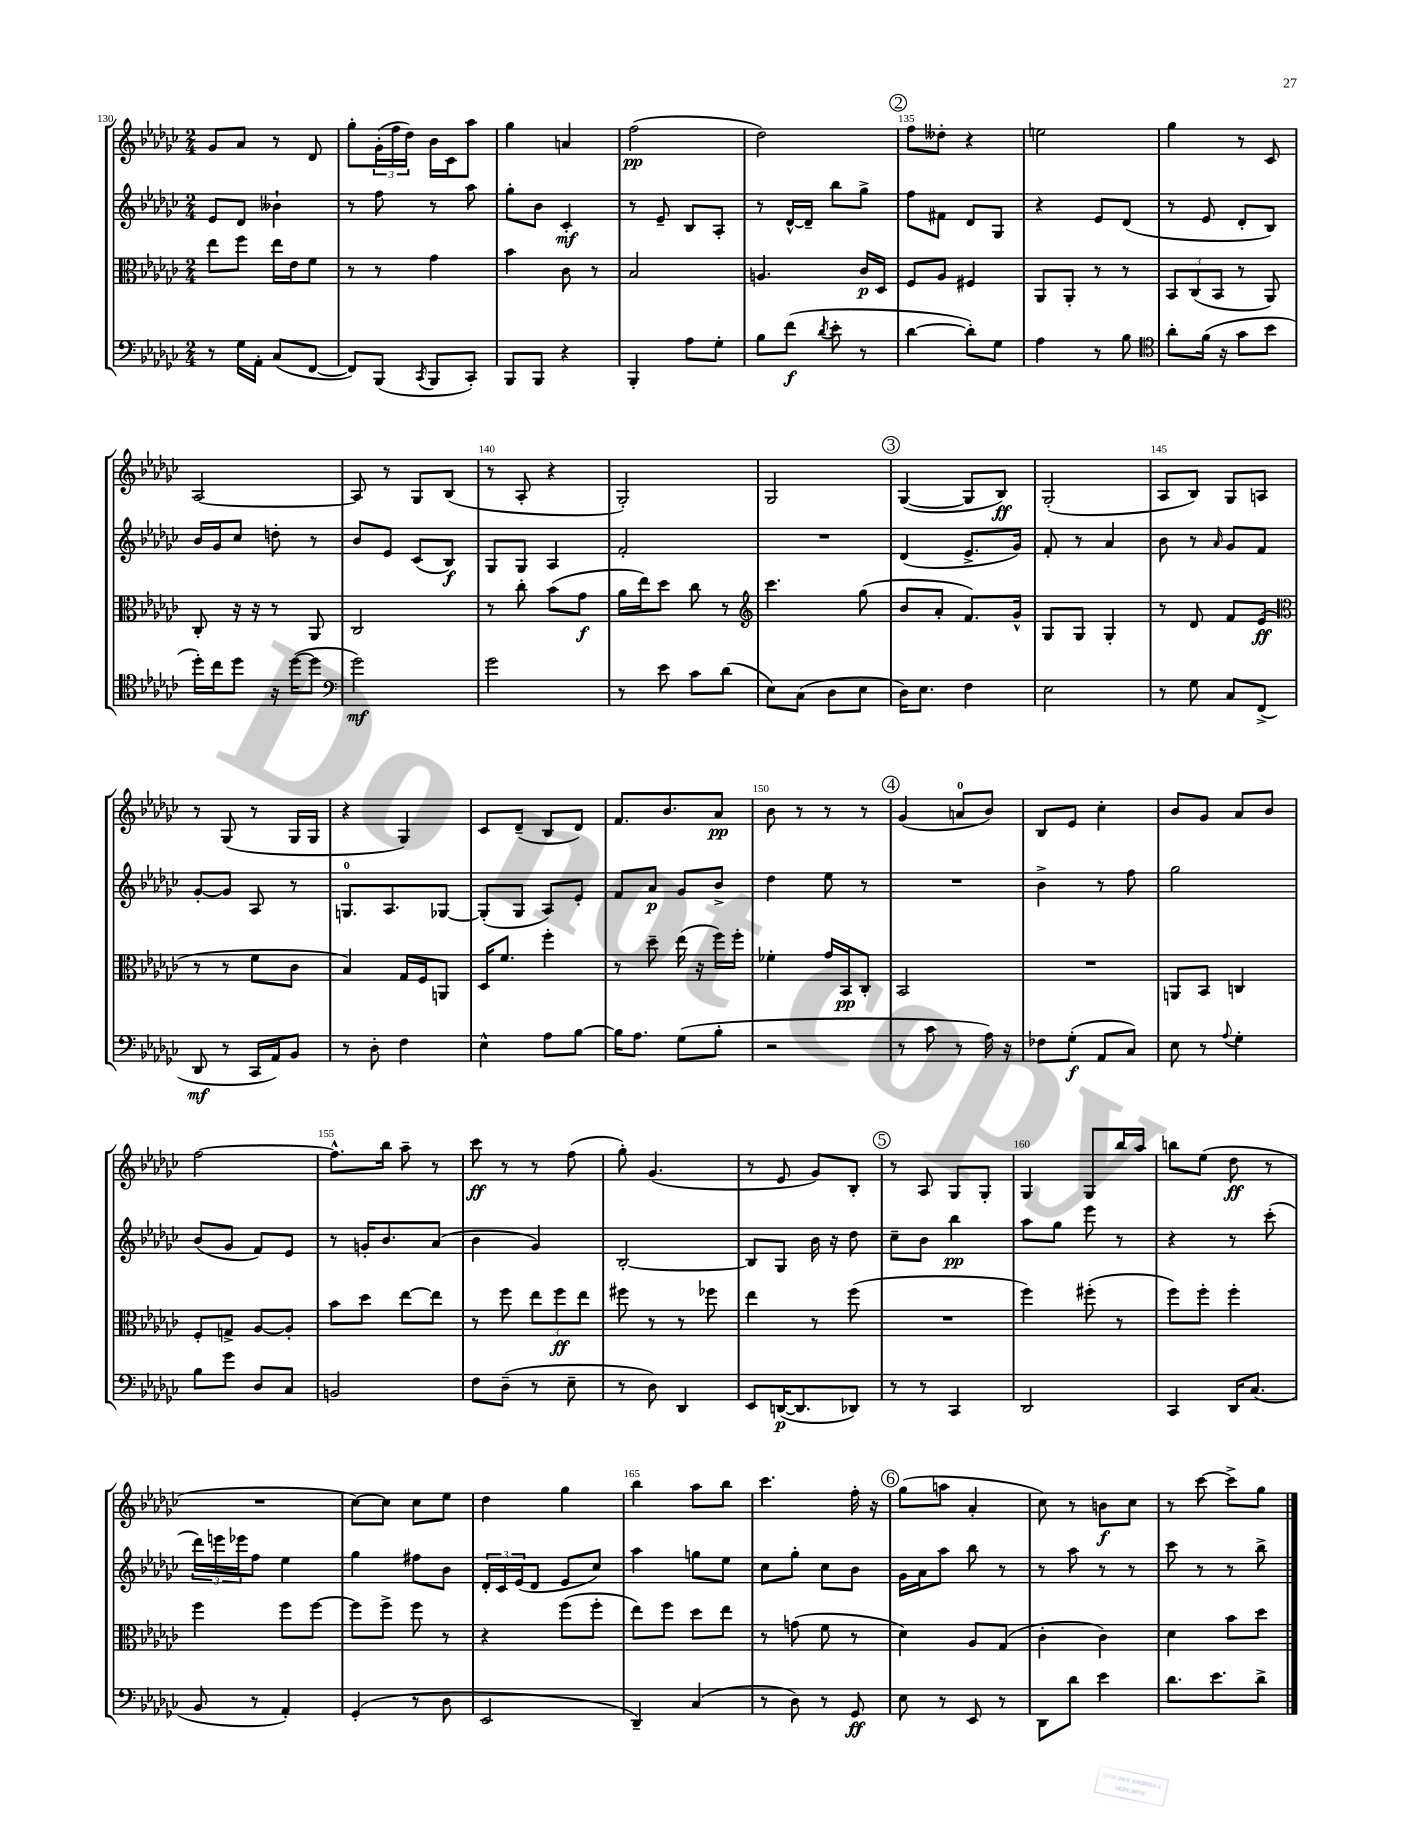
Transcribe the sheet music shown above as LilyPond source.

<<
\new StaffGroup <<
\new Staff = "s0" {
    \clef treble \key ges \major \numericTimeSignature \time 2/4
    ges'8 aes'8 r8 des'8 |
    ges''8-. \tuplet 3/2 { ges'16-.( f''16 des''16) } bes'16 ces'16 aes''8 |
    ges''4 a'4 |
    f''2\pp( |
    des''2) |
    \mark \markup { \circle "2" } f''8 deses''8-. r4 |
    e''2 |
    ges''4 r8 ces'8 |
    aes2~ |
    aes8 r8 ges8 bes8( |
    r8 aes8-. r4 |
    ges2-.) |
    ges2 |
    \mark \markup { \circle "3" } ges4~( ges8 bes8\ff) |
    ges2-.( |
    aes8 bes8) ges8 a8 |
    r8 ges8( r8 ges16 ges16 |
    r4 ges4) |
    ces'8 des'8--( bes8 des'8) |
    f'8. bes'8. aes'8\pp |
    bes'8 r8 r8 r8 |
    \mark \markup { \circle "4" } ges'4( a'8-0 bes'8) |
    bes8 ees'8 ces''4-. |
    bes'8 ges'8 aes'8 bes'8 |
    f''2~ |
    f''8.-^ bes''16 aes''8-- r8 |
    ces'''8\ff r8 r8 f''8( |
    ges''8-.) ges'4.( |
    r8 ees'8 ges'8) bes8-. |
    \mark \markup { \circle "5" } r8 aes8 ges8 ges8-. |
    ges4 ges8 bes''16 aes''16 |
    b''8 ees''8( des''8\ff r8 |
    R2 |
    ces''8~) ces''8 ces''8 ees''8 |
    des''4 ges''4 |
    bes''4 aes''8 bes''8 |
    ces'''4. f''16-. r16 |
    \mark \markup { \circle "6" } ges''8( a''8 aes'4-. |
    ces''8) r8 b'8\f ces''8 |
    r8 ces'''8~ ces'''8-> ges''8 \bar "|." |
}
\new Staff = "s1" {
    \clef treble \key ges \major \numericTimeSignature \time 2/4
    ees'8 des'8 beses'4-! |
    r8 f''8 r8 aes''8 |
    ges''8-. bes'8 ces'4-.\mf |
    r8 ees'8-- bes8 aes8-. |
    r8 des'16~-^ des'16-- bes''8 ges''8-> |
    \mark \markup { \circle "2" } f''8 fis'8 des'8 ges8 |
    r4 ees'8 des'8( |
    r8 ees'8 des'8-. bes8) |
    bes'16 ges'16 ces''8 d''8-. r8 |
    bes'8 ees'8 ces'8( bes8\f) |
    ges8 ges8 aes4 |
    f'2-. |
    R2 |
    \mark \markup { \circle "3" } des'4( ees'8.-> ges'16) |
    f'8-. r8 aes'4 |
    bes'8 r8 \grace { aes'16 } ges'8 f'8 |
    ges'8~-. ges'8 aes8 r8 |
    g8.-0 aes8. ges8~ |
    ges8-.( ges8 aes8) ees'8-. |
    f'8 aes'8\p ges'8 bes'8-> |
    des''4 ees''8 r8 |
    \mark \markup { \circle "4" } R2 |
    bes'4-> r8 f''8 |
    ges''2 |
    bes'8( ges'8 f'8) ees'8 |
    r8 g'16-. bes'8. aes'8( |
    bes'4 ges'4) |
    bes2~-. |
    bes8 ges8 bes'16 r16 des''8 |
    \mark \markup { \circle "5" } ces''8-- bes'8 bes''4\pp |
    aes''8 ges''8 ees'''8 r8 |
    r4 r8 ces'''8-.( |
    \tuplet 3/2 { des'''16) e'''16 ees'''16 } f''8 ees''4 |
    ges''4 fis''8 bes'8 |
    \tuplet 3/2 { des'16-. ces'16 ees'16( } des'8 ees'8 ces''8) |
    aes''4 g''8 ees''8 |
    ces''8 ges''8-. ces''8 bes'8 |
    \mark \markup { \circle "6" } ges'16 aes'16 aes''8 bes''8 r8 |
    r8 aes''8 r8 r8 |
    ces'''8 r8 r8 bes''8-> \bar "|." |
}
\new Staff = "s2" {
    \clef alto \key ges \major \numericTimeSignature \time 2/4
    ees''8 f''8 ees''16 ees'16 f'8 |
    r8 r8 ges'4 |
    bes'4 ces'8 r8 |
    bes2 |
    a4. ces'16\p des16 |
    \mark \markup { \circle "2" } f8 aes8 fis4 |
    aes,8 aes,8-. r8 r8 |
    \tuplet 3/2 { bes,8 ces8( bes,8 } r8 aes,8) |
    ces8-. r16 r16 r8 aes,8 |
    ces2 |
    r8 ces''8-. bes'8( ges'8\f |
    aes'16 ees''16) des''8 ces''8 r8 |
    \clef treble ces'''4. ges''8( |
    \mark \markup { \circle "3" } bes'8 aes'8-. f'8.) ges'16-^ |
    ges8 ges8 ges4-. |
    r8 des'8 f'8 ees'8\ff( |
    \clef alto r8 r8 f'8 ces'8 |
    bes4) ges16 f16 a,8 |
    des16 f'8. f''4-. |
    r8 des''8-- ees''16( r16 f''16) f''16-. |
    fes'4-. ges'16 bes,16\pp ces8-. |
    \mark \markup { \circle "4" } bes,2 |
    R2 |
    a,8 bes,8 c4 |
    f8-. g8-> aes8~ aes8-. |
    bes'8 des''8 ees''8~ ees''8 |
    r8 f''8 \tuplet 3/2 { ees''8 f''8\ff ees''8 } |
    fis''8 r8 r8 fes''8 |
    ees''4 r8 f''8( |
    \mark \markup { \circle "5" } R2 |
    f''4) fis''8-.( r8 |
    f''8) f''8-. f''4-. |
    f''4 f''8 f''8~ |
    f''8 f''8-> f''8 r8 |
    r4 f''8( f''8-. |
    ees''8) f''8 des''8 ees''8 |
    r8 g'8( f'8 r8 |
    \mark \markup { \circle "6" } des'4) aes8 ges8( |
    ces'4-. ces'4) |
    des'4 bes'8 des''8 \bar "|." |
}
\new Staff = "s3" {
    \clef bass \key ges \major \numericTimeSignature \time 2/4
    r8 ges16 aes,16-. ces8( f,8~ |
    f,8) bes,,8( \acciaccatura { ces,8 } bes,,8 ces,8-.) |
    bes,,8 bes,,8 r4 |
    bes,,4-. aes8 ges8-. |
    bes8 f'8\f( \acciaccatura { des'8 } ees'8-. r8 |
    \mark \markup { \circle "2" } des'4~ des'8-.) ges8 |
    aes4 r8 bes8 |
    \clef tenor aes'8-. f'16( r16 ges'8 bes'8 |
    des''16-.) ces''16 des''8 r16 des''16~( des''8 |
    \clef bass ges'2\mf) |
    ges'2 |
    r8 ees'8 ces'8 des'8( |
    ees8) ces8( des8 ees8 |
    \mark \markup { \circle "3" } des16) ees8. f4 |
    ees2 |
    r8 ges8 ces8 f,8->( |
    des,8\mf r8 ces,16 aes,16) bes,8 |
    r8 des8-. f4 |
    ees4-^ aes8 bes8~ |
    bes16 aes8. ges8( bes8-. |
    r2 |
    \mark \markup { \circle "4" } r8 ces'8 r8 aes16) r16 |
    fes8 ges8-.\f( aes,8 ces8) |
    ees8 r8 \appoggiatura { aes8 } ges4-. |
    bes8 ges'8 des8 ces8 |
    b,2 |
    f8 des8--( r8 ees8-- |
    r8 des8) des,4 |
    ees,8 d,16~\p( d,8. des,8) |
    \mark \markup { \circle "5" } r8 r8 ces,4 |
    des,2 |
    ces,4 des,16 ces8.( |
    bes,8 r8 aes,4-.) |
    ges,4-.( r8 des8 |
    ees,2 |
    des,4--) ces4( |
    r8 des8) r8 ges,8\ff |
    \mark \markup { \circle "6" } ees8 r8 ees,8 r8 |
    des,8 des'8 ees'4 |
    des'8. ees'8. des'8-> \bar "|." |
}
>>
>>
\layout { \context { \Score currentBarNumber = #130 \override BarNumber.break-visibility = ##(#f #t #t) barNumberVisibility = #(every-nth-bar-number-visible 5) } }
